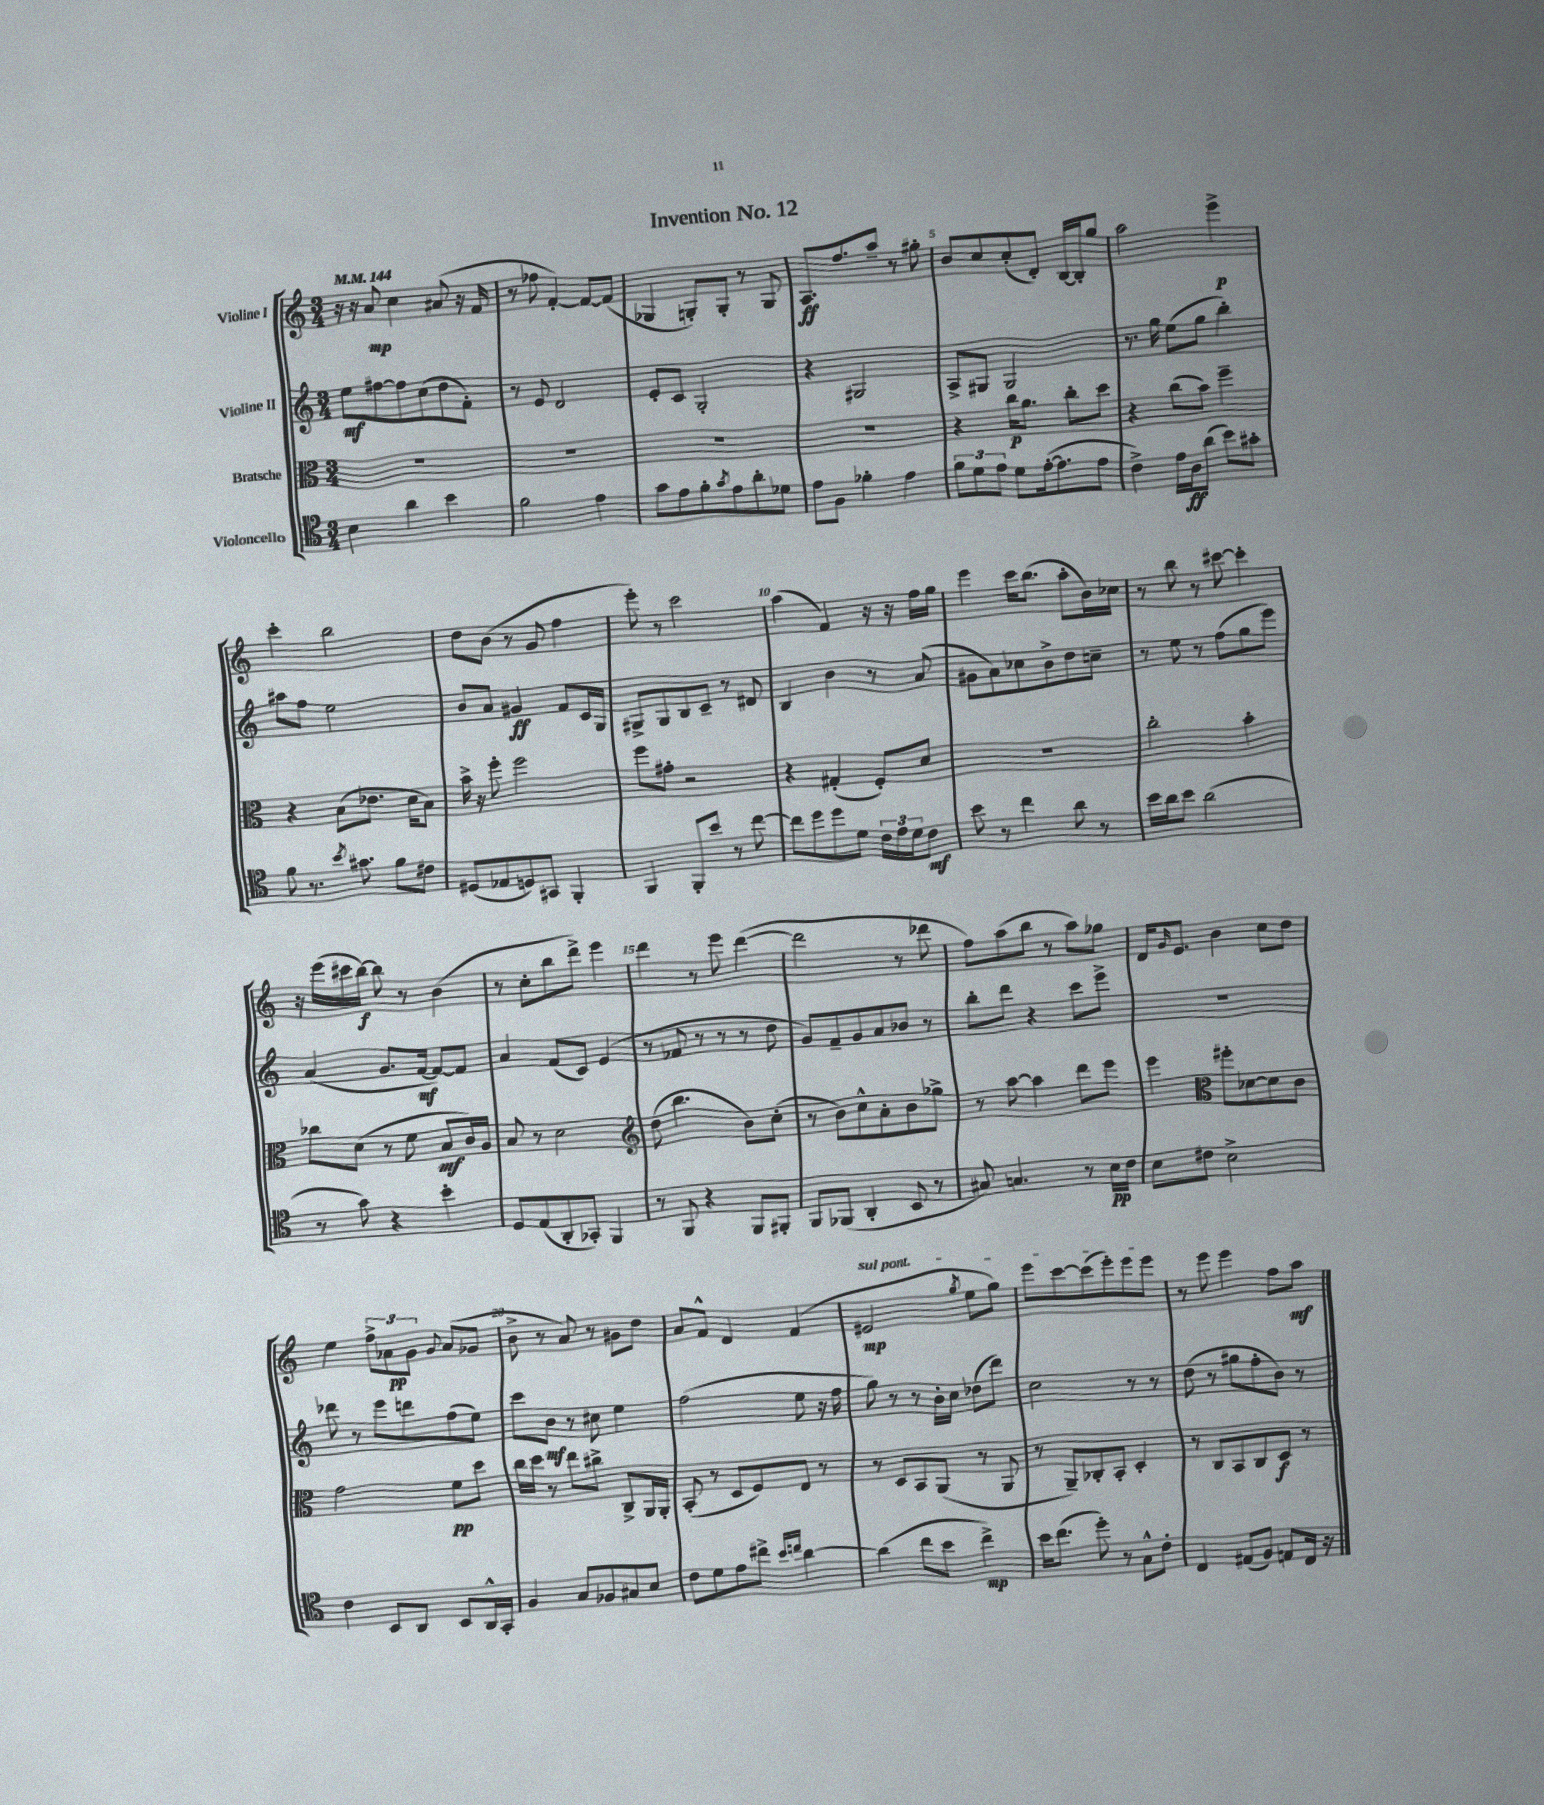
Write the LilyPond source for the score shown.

\header { title = "Invention No. 12" }
<<
\new StaffGroup <<
\new Staff = "s0" \with { instrumentName = "Violine I" } {
    \clef treble \key c \major \numericTimeSignature \time 3/4 \tempo 4 = 144
    r16 r16 a'8\mp c''4 ais'8( r16 f'16 |
    r8 fes''8 f'4~-.) f'8~ f'8( |
    ges4 g8-.) g8-. r8 g8 |
    a8.\ff f''8. a''8-- r8 gis''8-. |
    b'8 c''8 c''8-.( d'8-.) b16~ b16-. g''8 |
    a''2 e'''4->\p |
    c'''4-. b''2 |
    d''8 b'8( r8 g'8 f''4 |
    e'''8-.) r8 c'''2 |
    a''4( f'4) r16 r16 f''16 g''16 |
    e'''4 c'''16 b''8.( a''8-. b'16) ces''16 |
    r8 b''8 r8 cis'''8~ cis'''4-. |
    r16 e'''16( cis'''16 b''16~\f) b''8 r8 b'4( |
    r8 c''8-. b''8 d'''8->) e'''4 |
    d'''4 r8 e'''8 d'''4~( |
    d'''2 r8 des'''8 |
    f''8) a''8( b''8 r8 a''8) ges''8 |
    d'16 \grace { g'16 } e'8. b'4 c''8 d''8 |
    e''4 \tuplet 3/2 { f''8-> aes'8\pp g'8 } \appoggiatura { g'8 } aes'8( ges'8 |
    b'8-> r8 a'8) r8 gis'8 d''8 |
    a'8 f'8-^ d'4 f'4( |
    \once \override TextSpanner.bound-details.left.text = \markup { \italic "sul pont." } eis'2\mp\startTextSpan \acciaccatura { g''8 } e''8 g''8) |
    e'''8 c'''8~ c'''8( e'''8-.) e'''8 e'''8\stopTextSpan |
    r8 e'''8 e'''4 f''8 a''8\mf \bar "|." |
}
\new Staff = "s1" \with { instrumentName = "Violine II" } {
    \clef treble \key c \major \numericTimeSignature \time 3/4
    e''8\mf fis''8~ fis''8 c''8( d''8 f'8-.) |
    r8 e'8 d'2 |
    e'8-. c'8 g2-. |
    r4 gis2 |
    a8-> gis8 gis2 |
    r8. g''16 e''8( g''8 b''4-.) |
    ais''8 f''8 e''2 |
    b'8 a'8 gis'4\ff f'8 c'16 g16 |
    gis8-> gis8 b8 c'8-- r8 dis'8 |
    b4 b'4 r8 a'8( |
    gis'8 a'8) ces''8 b'8-> d''8 c''8-- |
    r8 e''8 r8 f''8( g''8 e'''8) |
    a'4( g'8. f'16~\mf f'8~) f'8 |
    a'4 f'8( c'8) e'4( |
    r8 fes'8 r8 r8 r8 d''8 |
    g'8) f'8-- g'8 a'8 bes'8 r8 |
    b''8-. d'''8 r4 c'''8 e'''8-> |
    R2. |
    des'''8 r8 e'''8 d'''8 f''8( e''8) |
    c'''8 b'8\mf r8 cis''8 e''4 |
    f''2( e''8 r16 f''16 |
    g''8) r8 r8 b'16-. c''16 des''8( d'''8) |
    c''2 r8 r8 |
    d''8( r8 gis''8 f''8-. b'8) r8 \bar "|." |
}
\new Staff = "s2" \with { instrumentName = "Bratsche" } {
    \clef alto \key c \major \numericTimeSignature \time 3/4
    R2. |
    R2. |
    R2. |
    R2. |
    r4 c''16\p a'8. c''8-. d''8 |
    r4 c''8( b'8) f''4-- |
    r4 b8( ees'8. d'16 b8) |
    b'16-> r16 f''8-. f''2 |
    f''8 gis'8-. r2 |
    r4 gis4-.( f8-.) d'8 |
    R2. |
    c''2-. b'4-. |
    ces''8 d'8( r8 f'8 b8\mf c'16) a16 |
    b8 r8 d'2 |
    \clef treble d''8( b''4. b'8) c''8-.( |
    r8 b'8) c''8-^ a'8-. b'8 ges''8-> |
    r8 a''8~ a''4 d'''8 e'''8 |
    e'''4 \clef alto fis''8-. des'8~ des'8 c'8 |
    g'2 f'8\pp d''8 |
    c''16 d''16 r8 e''8 cis''8-> c8-> a,16 a,16-. |
    b,8-.( r8 d8 f8) e8 r8 |
    r8 d8 b,8 a,8( r8 a,8 |
    r8 a,8--) ces8-. b,8-. d4-. |
    r8 c8 b,8 c8 d8\f r8 \bar "|." |
}
\new Staff = "s3" \with { instrumentName = "Violoncello" } {
    \clef tenor \key c \major \numericTimeSignature \time 3/4
    b4 a'4 b'4 |
    f'2 e'4 |
    g'8 e'8 f'8-. \acciaccatura { g'8 } e'8 a'8-. des'8 |
    e'8 f8 fes'4-. e'4 |
    \tuplet 3/2 { f'8 d'8 e'8 } d'8 e'16~-.( e'8. e'8 |
    c'4->) e'16 a16\ff a'8( b'8) gis'8-. |
    f'8 r8. \acciaccatura { b'8 } gis'8. f'8 cis'8 |
    dis8( ees8 d8) gis,8 f,4-. |
    f,4 f,8-. b'8 r8 c''8~ |
    c''8 d''8 d''8 d'8 \tuplet 3/2 { c'16 e'16 d'16 } c'8\mf |
    b'8 r8 c''4 a'8 r8 |
    b'16 a'16 b'8 a'2( |
    r8 g'8) r4 b'4-. |
    d8 e8( a,8-. ges,8-.) f,4 |
    r8 f,8 r4 f,8 fis,8-. |
    f,8 fes,8( a,4-. b,8 r8 |
    gis8) g4. r8 b16\pp c'16 |
    b8 cis'8 b2-> |
    c'4 b,8 a,8 b,8 a,16-^ g,16-. |
    f4 g8 fes8 gis8 b8 |
    c'8 d'8 e'8 cis''8-> \grace { b'16 c''16 } a'4~ |
    a'4( c''8 b'8 c''4->\mp) |
    b'16 c''8.( d''8-.) r8 g8-^ c'8-. |
    c4 eis8( f8) e8 c16 r16 \bar "|." |
}
>>
>>
\layout { \context { \Score \override BarNumber.break-visibility = ##(#f #t #t) barNumberVisibility = #(every-nth-bar-number-visible 5) } }
